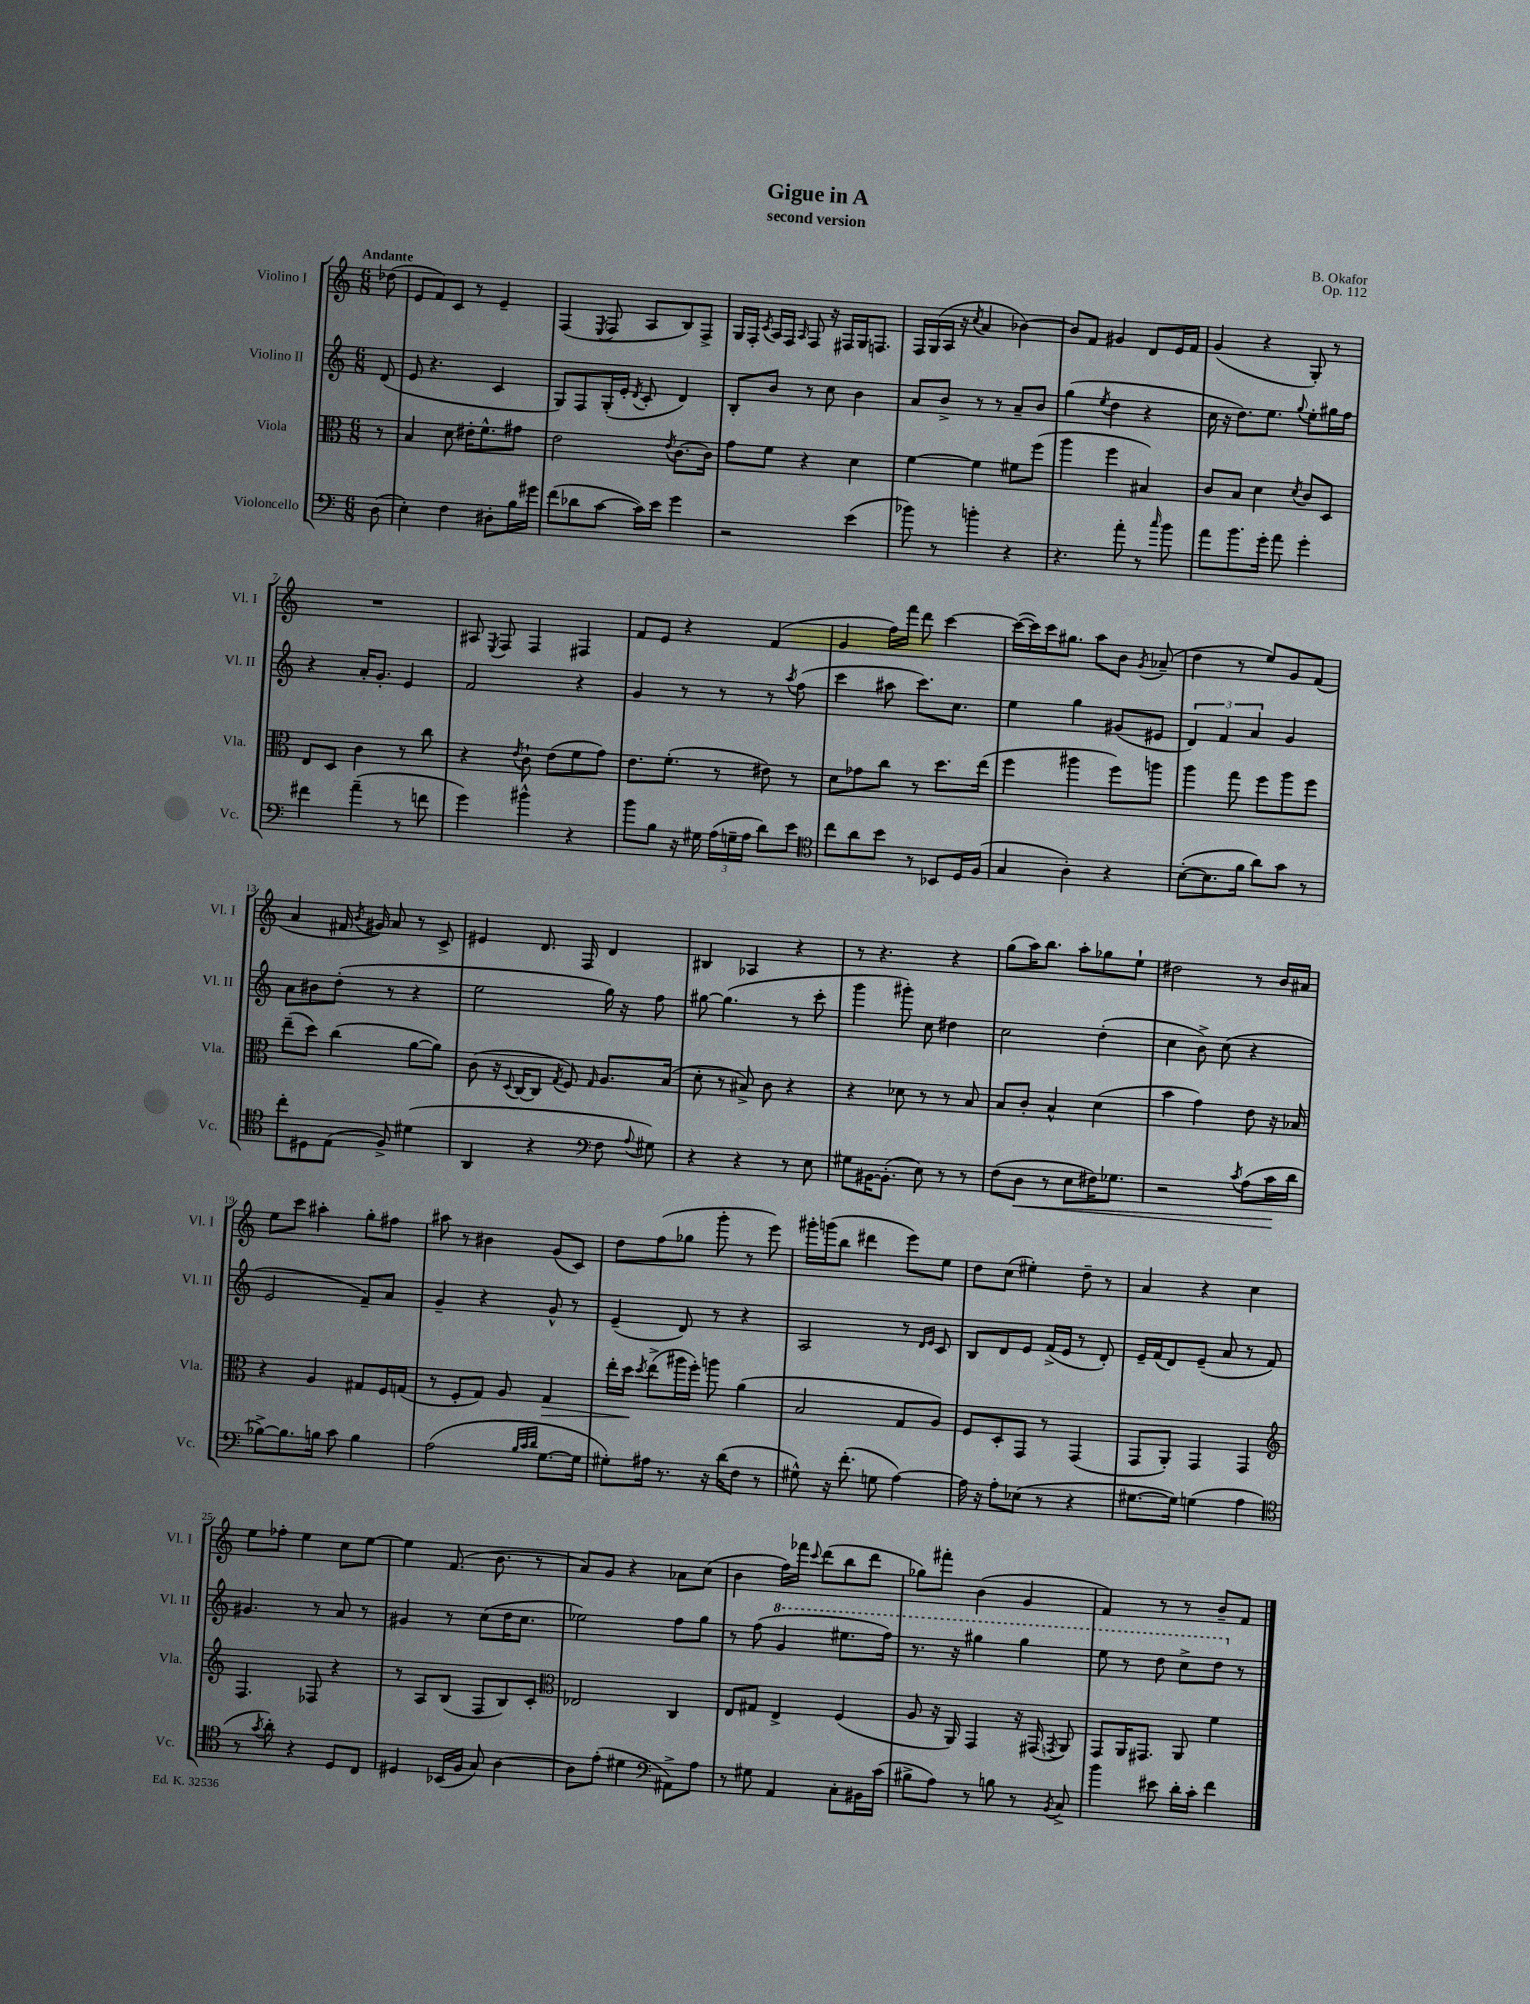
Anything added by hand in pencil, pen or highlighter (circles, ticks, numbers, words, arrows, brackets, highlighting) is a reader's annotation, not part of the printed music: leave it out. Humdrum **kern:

**kern	**kern	**kern	**kern
*staff4	*staff3	*staff2	*staff1
*clefF4	*clefC3	*clefG2	*clefG2
*k[]	*k[]	*k[]	*k[]
*M6/8	*M6/8	*M6/8	*M6/8
(8D\	8r	(8d/	(8dd-\
=	=	=	=
4E'\)	4B/	8e/	8e/L
.	.	4.r	8f/)
4F\	8d\	.	8c/J
.	16e#'\LK	.	8r
.	8.f^^\	.	.
8D#'\L	.	4c/	4e~/
16B\L	8g#\J	.	.
16g#\JJ	.	.	.
=	=	=	=
(8f\L	2e\	8G/L)	(4F/
8d-\	.	8F/	.
.	.	.	8qE/
[8c\J	.	(16G'/L	8F/
.	.	16e'/JJ	.
.	.	8qd/	.
16c\]LL)	.	8c'/	8A/L
16e\JJ	.	.	.
.	8qe/	.	.
4g\	[8.c\L	4d/)	8B/)
.	.	.	8F^/J
.	16c\]Jk	.	.
=	=	=	=
2r	8g\L	8B'/L	16G/LL
.	.	.	16F'/JJ
.	.	.	8qc/
.	8f\J	8b/J	16A/LL
.	.	.	16F/JJ
.	.	.	16qqA/
.	4r	8r	8F/
.	.	8cc\	16r
.	.	.	16F#/LL
(4e\	4d\	4b\	16G/J
.	.	.	8.F/J
=	=	=	=
8b-\)	[4f\	8a/L	16F/LL
.	.	.	(16G/
8r	.	8b^/J	16A/JJ
.	.	.	16r
.	.	.	8qcc/
4b'\	4f\]	8r	4a/
.	.	8r	.
4r	8f#\L	8a~/L	[4b-\)
.	(8ff\J	8b/J	.
=	=	=	=
4.r	4aa\	(4gg\	8b-/]L
.	.	.	8f/J
.	.	8qee/	.
.	4ff\	4dd\	4g#/
8a'\	.	.	.
8r	4B#/)	4r	8d/L
16qqcc/	.	.	.
8b\	.	.	16e/L
.	.	.	16f/JJ
=	=	=	=
8a\L	8c/L	16cc\	(4g/
.	.	16r	.
8.b\	8B/J	8.dd\L)	.
.	4d\	.	4r
16g'\Jk	.	8.ee\J	.
8a\	.	.	.
.	8qd/	8qqgg/	.
4g'\	8c/L	8ee'\L	8G'/)
.	8D/J	16gg#\L	8r
.	.	16ff\JJ	.
=	=	=	=
4f#\	8E/L	4r	2.r
.	8D/J	.	.
(4a~\	4c\	16a'/LK	.
.	.	8.g'/J	.
8r	8r	4e/	.
8f\	8cc\	.	.
=	=	=	=
4g\)	4r	2f/	8A#/
.	.	.	8qE/
.	.	.	8F/
.	8qe/	.	.
4b#^^\	8c`\	.	4F/
.	(8e\L	.	.
4r	8f\	4r	4F#/
.	8g\J)	.	.
=	=	=	=
8b\L	8.e\L	4g/	8f/L
8B\J	.	.	8e/J
.	(8.f'\J	.	.
16r	.	8r	4r
16G#\	.	.	.
(24A\LL	8r	8r	.
24G~\	.	.	.
24A\JJ	.	.	.
8d\L)	8e#\)	8r	(4f/
.	.	8qaa/	.
8e\J	8r	(8ff\	.
=	=	=	=
*clefC4	*	*	*
8cc\L	8d\L	4ccc\	4g/
8a\	8g-\	.	.
8b\J	8cc\J	8aa#\	16ff\LL)
.	.	.	16fff\JJ
8r	8r	8.ccc\L)	8ddd\
8BB-/L	8.dd\L	.	[4ccc\
.	.	8.cc\J	.
16D/L	.	.	.
(16F/JJ	(16ee\Jk	.	.
=	=	=	=
4G/	4ff\	4ee\	(16ccc\_LL
.	.	.	16ccc\])
.	.	.	16ccc\J
.	.	.	8.gg#\J
4A'\)	4aa#\	4gg\	.
.	.	.	8aa\L
4r	8ff\L)	(8g#/L	8b\J
.	.	.	8qg/
.	8aa\J	8e#/J	(8a-~/
=	=	=	=
([8B'\L	4aa\	6d/)	4dd\
8.B\]	.	.	.
.	.	6f/	.
.	8gg\	.	8r
16f\Jk	.	.	.
.	.	6a/	.
8a\L)	8ff\L	.	8ee/L)
8g\J	8aa\	4g/	8g/
8r	8ff\J	.	(8f/J
=	=	=	=
8cc'\L	(8ee~\L	8a\L	4a/
8D#\	8dd\J)	8b#\	.
(8E\J	(4cc\	(8dd'\J	16f#/
.	.	.	8qb/
.	.	.	16g#/)
8F^/)	.	8r	8a/
(4d#\	[8a\L	4r	8r
.	8a\]J)	.	8c^/
=	=	=	=
4AA/	(8c\	2ee\	4e#/
.	16r	.	.
.	8qqD/	.	.
.	[16C/LK	.	.
4r	8C/]J	.	8.d/
.	8qG/	.	.
.	8F/)	.	.
.	.	.	16F/
*clefF4	*	*	*
.	16qqG/	.	.
8F\	8.A/L	16gg\)	4d/
.	.	16r	.
8qqA/	.	.	.
8G#\)	.	8ff\	.
.	(16B/Jk	.	.
=	=	=	=
4r	8d'\	[8gg#\	4B#/
.	8r	(4.gg#\]	.
4r	8B#^/)	.	4A-/
.	8c\	.	.
8r	4r	8r	4r
8E\	.	8ccc'\	.
=	=	=	=
8G#\L	4r	4ggg\	8r
[16BB#\K	.	.	4.r
(8.BB#'\]J	.	.	.
.	8d-\	8ggg#'\)	.
8E\)	8r	8cc\	.
8r	8r	4dd#\	4r
8r	8B/	.	.
=	=	=	=
(8F\L	8B/L	2cc\	(8gg\L
8D\J	8c'/J	.	16aa\K)
.	.	.	8.bb\J
8r	4B^^/	.	.
8E\L	.	.	8aa'\L
16F#\K)	(4d\	(4dd'\	8gg-\
8.G-\J	.	.	.
.	.	.	8ee`\J
=	=	=	=
2r	4b\	4cc\	2dd#\
.	4g\)	8b^\)	.
.	.	(8cc\	.
8qc/	.	.	.
(8A\L	8e\	4r	8r
16c\L	16r	.	16b/LL
16d\JJ	16B-/	.	16a#/JJ
=	=	=	=
[8B-^\L)	4r	2e/	8ee\L
8.B-\]	.	.	8ccc\J
.	4A/	.	4aa#'\
16B\Jk	.	.	.
8c\	.	.	.
4B\	8G#/L	8f~/L)	8gg'\L
.	16F/L	8a/J	8ff#\J
.	(16G/JJ	.	.
=	=	=	=
(2A\	8r	4g~/	8aa#\
.	8F'/L	.	8r
.	8G/J)	4r	4b#\
.	8A/	.	.
32qqB/LLL	.	.	.
32qqc/	.	.	.
32qqd/JJJ	.	.	.
[8.G\L	4G/	8g^^/	(8g/L
.	.	8r	8c/J)
16G\]Jk	.	.	.
=	=	=	=
8G#'\L)	16ee'\LL	(4e~/	8dd\L
.	16dd\JJ	.	.
.	8qdd/	.	.
16A#\Jk	(8ee^\L	.	(8ff\
8.r	.	.	.
.	16aa#\L	8d/)	8gg-\J
.	16ff'\JJ)	.	.
16r	8aa\	8r	8ggg'\
(16d\LK	.	.	.
8F\J	(4a\	4r	8r
8r	.	.	8eee\)
=	=	=	=
8G#^^\)	2B/	2A/	16ggg#'\LL
.	.	.	(16ggg\J
16r	.	.	8bb\J
(8.f'\	.	.	.
.	.	.	4ddd#\
8G\	.	.	.
[4A\)	8G/L	8r	8eee\L)
.	.	16qqd/LL	.
.	.	16qqe/JJ	.
.	8A/J)	8c/	8ee\J
=	=	=	=
16A\]	8F/L	8B/L	8dd\L
16r	.	.	.
8A'\L	8D'/	8d/	(8cc\J
(8E-\J	8GG/J	8e/J	4ee#'\)
8r	8r	(16f^/LL	.
.	.	16e/JJ	.
4r	(4GG/	8r	8dd~\
.	.	8d'/)	8r
=	=	=	=
[8.G#\L	8GG/L	16e~/LL	4a/
.	.	(16f/J	.
.	8AA'/J)	8d/)	.
16G#\]Jk)	.	.	.
(4G\	4GG/	(8e~/J	4r
.	.	8a/	.
4A\	4GG/	8r	4cc\
.	.	8f/)	.
=	=	=	=
*clefC4	*clefG2	*	*
8r	4.F/	4.g#/	8ee\L
8qg/	.	.	.
8a'\)	.	.	8ff-'\J
4r	.	.	4ee\
.	8F-/	8r	.
8D/L	4r	8a/	8cc\L
8C/J	.	8r	[8ee\J
=	=	=	=
4D#/	8r	4g#/	4ee\]
.	8A/L	.	.
(16BB-/LL	(8B/J	8r	(8.f/
16F/JJ	.	.	.
8G/)	8F/L	(8cc\L	.
.	.	.	8.b\
[4A\	8B/)	16dd\K	.
.	.	8.cc\J	.
.	8c'/J	.	8r
=	=	=	=
*	*clefC3	*	*
8A\]L	2E-/	2ee-\)	8a/L)
(8e'\J	.	.	8g/J
4d#\	.	.	4r
*clefF4	*	*	*
8AA#^\L)	4C/	8ff\L	8a-\L
8A\J	.	8gg\J	(8cc\J
=	=	=	=
8r	8E/L	8r	4b\
8G#\	8G#/J	(8ff\	.
4AA/	4E^/	4gg/	16ff\LL)
.	.	.	16fff-\JJ
.	.	.	8qqccc/
.	.	.	(8ddd\L
8C'\L	(4F/	8.eee#\L	8bb\
16BB#\L	.	.	8ddd\J
(16c\JJ	.	16fff\Jk)	.
=	=	=	=
8B#^\L	8A/	8.r	8gg-\L)
8A\J)	16r	.	8fff#'\J
.	16AA/)	16r	.
8r	4GG/	4ggg#\	(4b\
8B\	.	.	.
8r	16r	4ggg#\	4g/
.	(16GG#/	.	.
8qBB/	8qGG/	.	.
8C^/	8AA/)	.	.
=	=	=	=
4b\	8GG/L	8eee\	4f/)
.	16AA/K	8r	.
.	8.GG#/J	.	.
8e#\	.	8ddd\	8r
16d'\LL	8AA/	8ccc^\L	8r
16c'\JJ	.	.	.
4f\	4f\	8ddd\J	8b~/L
.	.	8r	8f/J
==	==	==	==
*-	*-	*-	*-
